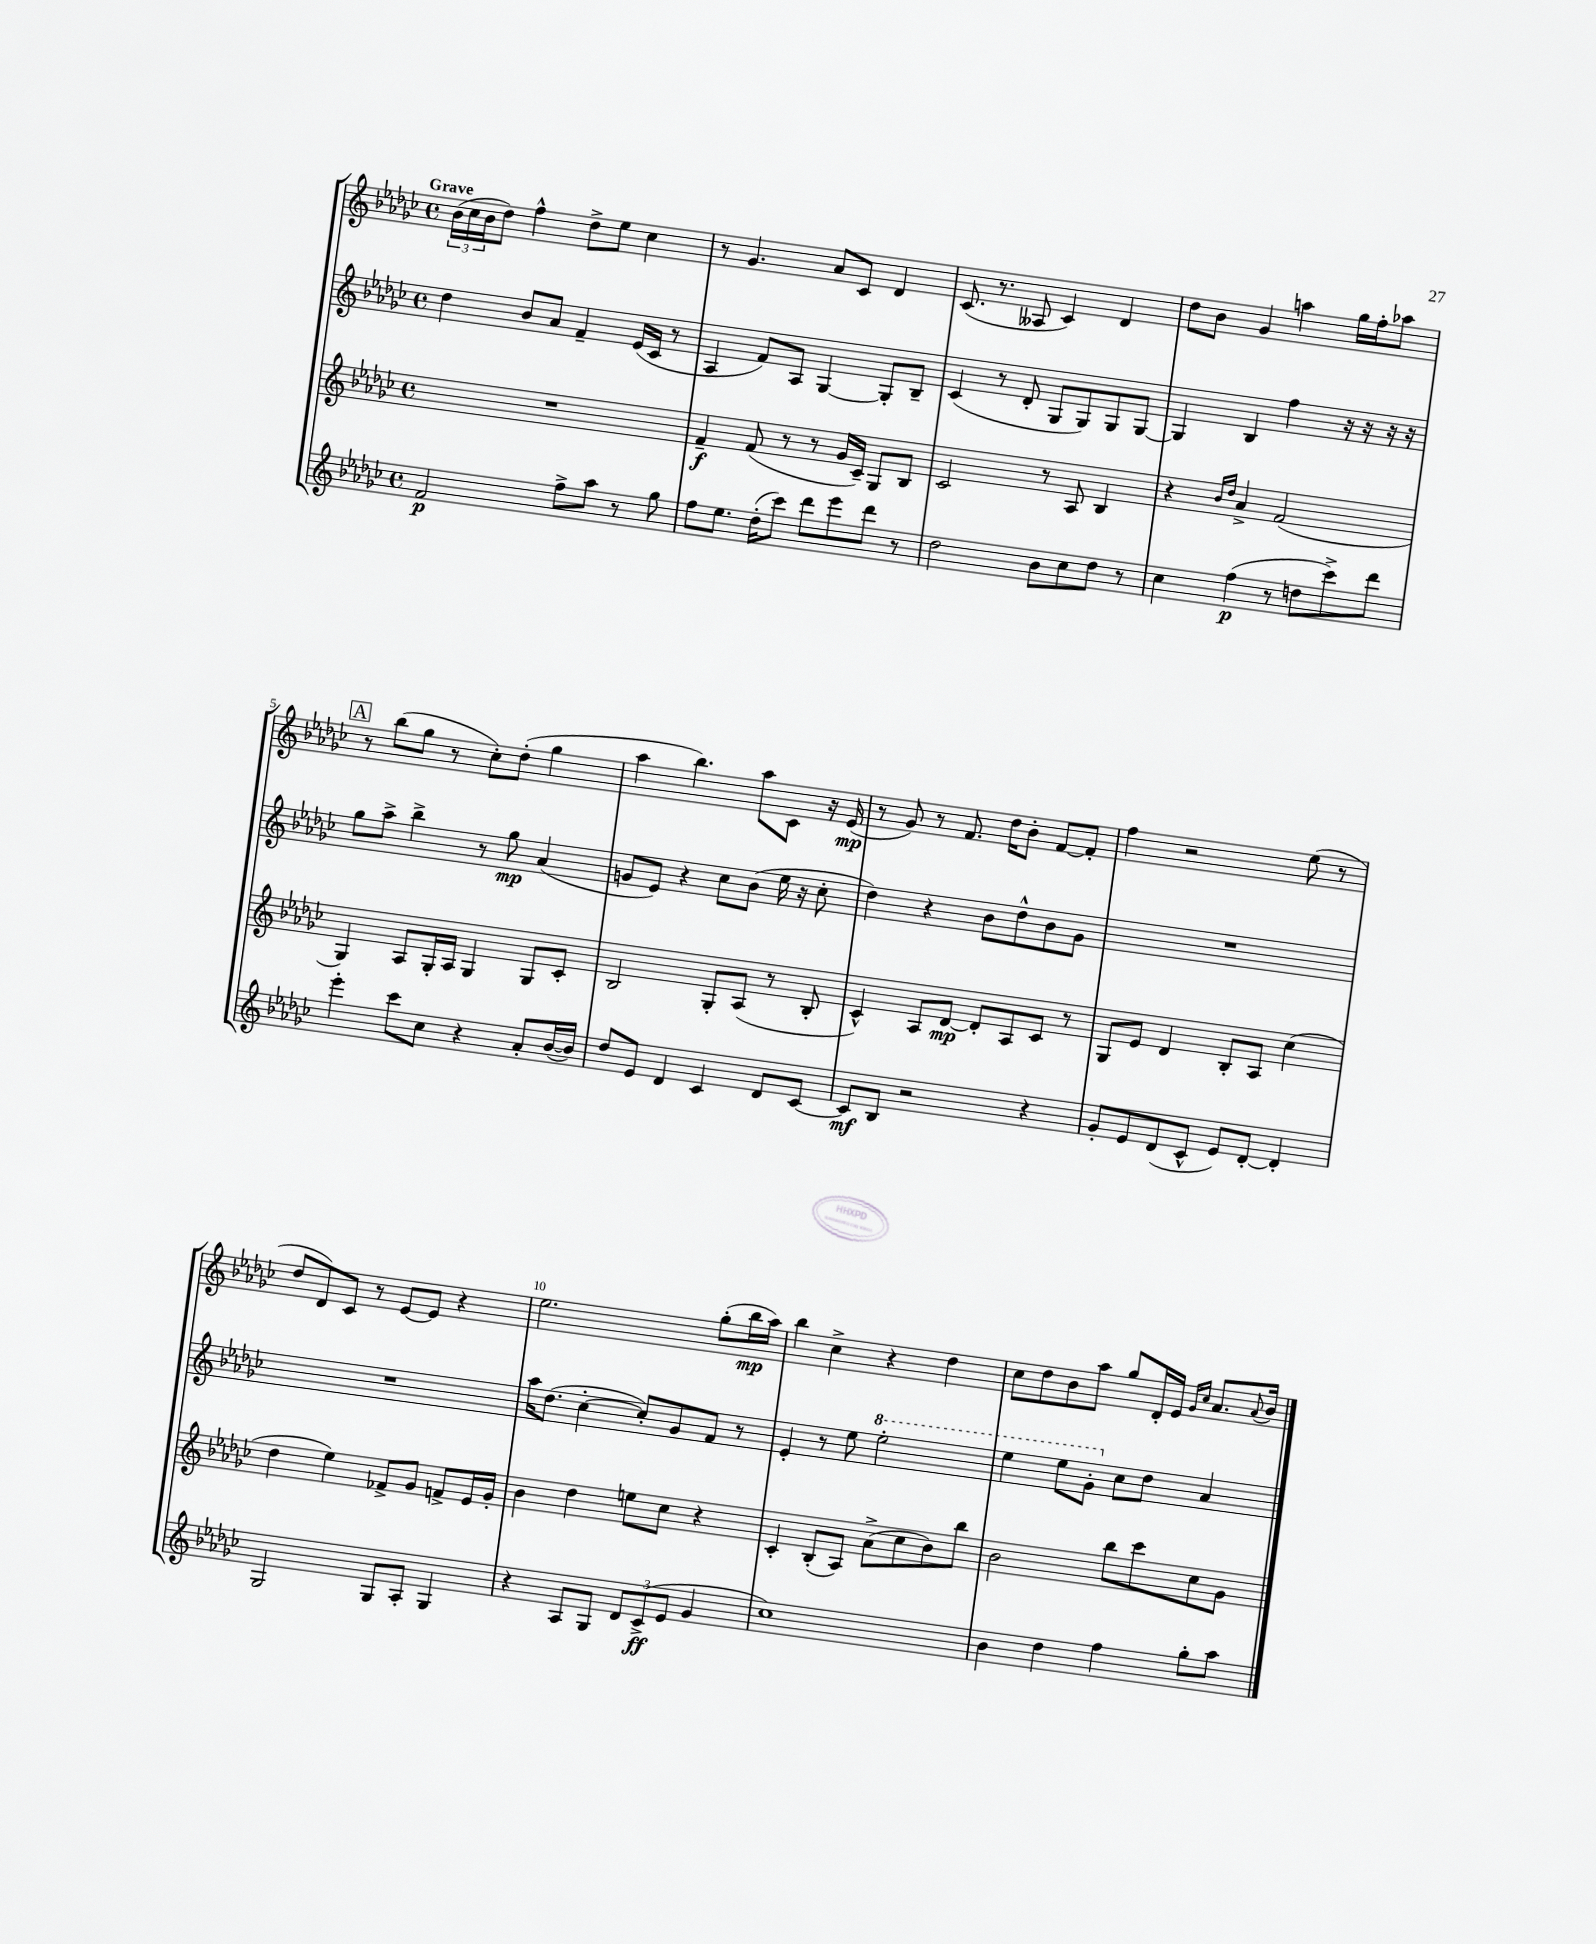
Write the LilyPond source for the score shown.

<<
\new StaffGroup <<
\new Staff = "s0" {
    \clef treble \key ges \major \defaultTimeSignature \time 4/4 \tempo "Grave"
    \tuplet 3/2 { bes'16( ces''16 bes'16 } des''8) f''4-^ des''8-> ees''8 ces''4 |
    r8 ges'4. aes'8 ces'8 des'4 |
    ces'8.( r8. aeses8 ces'4) des'4 |
    des''8 bes'8 ges'4 a''4 ges''16 f''16-. aes''8 |
    \mark \markup { \box "A" } r8 bes''8( ges''8 r8 ces''8-.) des''8-.( ges''4 |
    aes''4 bes''4.) aes''8 ces'8 r16 ees'16\mp( |
    r8 ges'8) r8 f'8. des''16 bes'8-. f'8~ f'8-. |
    f''4 r2 ees''8( r8 |
    des''8 des'8) ces'8 r8 ees'8~ ees'8 r4 |
    ees''2. ges''8-.( bes''16\mp aes''16) |
    bes''4 ces''4-> r4 des''4 |
    ces''8 des''8 bes'8 aes''8 ges''8 des'16-. ees'16 \grace { ges'16 ces''16 } aes'8. \appoggiatura { aes'8 } bes'16 \bar "|." |
}
\new Staff = "s1" {
    \clef treble \key ges \major \defaultTimeSignature \time 4/4
    des''4 bes'8 aes'8 f'4-- ees'16( ces'16 r8 |
    aes4 f'8) aes8 ges4~ ges8-. bes8-- |
    ces'4( r8 des'8-. ges8 ges8) ges8 ges8~ |
    ges4 bes4 f''4 r16 r16 r16 r16 |
    \mark \markup { \box "A" } ges''8 aes''8-> bes''4-> r8 ges''8\mp aes'4( |
    g'8 ees'8) r4 ces''8 bes'8( ees''16 r16 ces''8-. |
    des''4) r4 bes'8 des''8-^ bes'8 ges'8 |
    R1 |
    R1 |
    aes''16 des''8.( ces''4~-. ces''8-.) ges'8 f'8 r8 |
    ees'4-. r8 ees''8 \ottava #1 ees'''2-. |
    ees'''4 ees'''8 ges''8-. \ottava #0 ces''8 des''8 aes'4 \bar "|." |
}
\new Staff = "s2" {
    \clef treble \key ges \major \defaultTimeSignature \time 4/4
    R1 |
    f'4--\f f'8( r8 r8 ges'16 ces'16--) ges8 bes8 |
    ces'2 r8 aes8 bes4 |
    r4 \grace { bes'16 des''16 } aes'4-> f'2( |
    \mark \markup { \box "A" } ges4) aes8 ges16-. aes16 ges4 ges8 ces'8-. |
    bes2 ges8-. aes8( r8 bes8-. |
    ces'4-^) aes8 des'8~\mp des'8-. aes8 ces'8 r8 |
    ges8 ees'8 des'4 bes8-. aes8 ces''4( |
    des''4 ees''4) fes'8-> ges'8 f'8-> ees'16 ges'16-. |
    bes'4 des''4 e''8 ces''8 r4 |
    ces'4-. bes8-.( aes8) aes'8->( ces''8 bes'8) bes''8 |
    bes'2 bes''8 ces'''8 ces''8 ges'8 \bar "|." |
}
\new Staff = "s3" {
    \clef treble \key ges \major \defaultTimeSignature \time 4/4
    f'2\p f''8-> aes''8 r8 ges''8 |
    f''8 ees''8. des''16-.( ces'''8) des'''8 ees'''8 des'''8 r8 |
    des''2 bes'8 ces''8 des''8 r8 |
    ces''4 f''4\p( r8 d''8 ces'''8->) des'''8 |
    \mark \markup { \box "A" } ees'''4-. ces'''8 ces''8 r4 aes'8-. bes'16~( bes'16) |
    des''8 ees'8 des'4 ces'4 des'8 ces'8~ |
    ces'8\mf bes8 r2 r4 |
    ges'8-. ees'8 des'8( ces'8-^ ees'8) des'8~-. des'4-. |
    ges2 ges8 aes8-. ges4 |
    r4 aes8 ges8 \tuplet 3/2 { des'8 ces'8->\ff( ees'8 } ges'4 |
    ces''1) |
    bes'4 des''4 f''4 ges''8-. aes''8 \bar "|." |
}
>>
>>
\layout { \context { \Score \override BarNumber.break-visibility = ##(#f #t #t) barNumberVisibility = #(every-nth-bar-number-visible 5) } }
